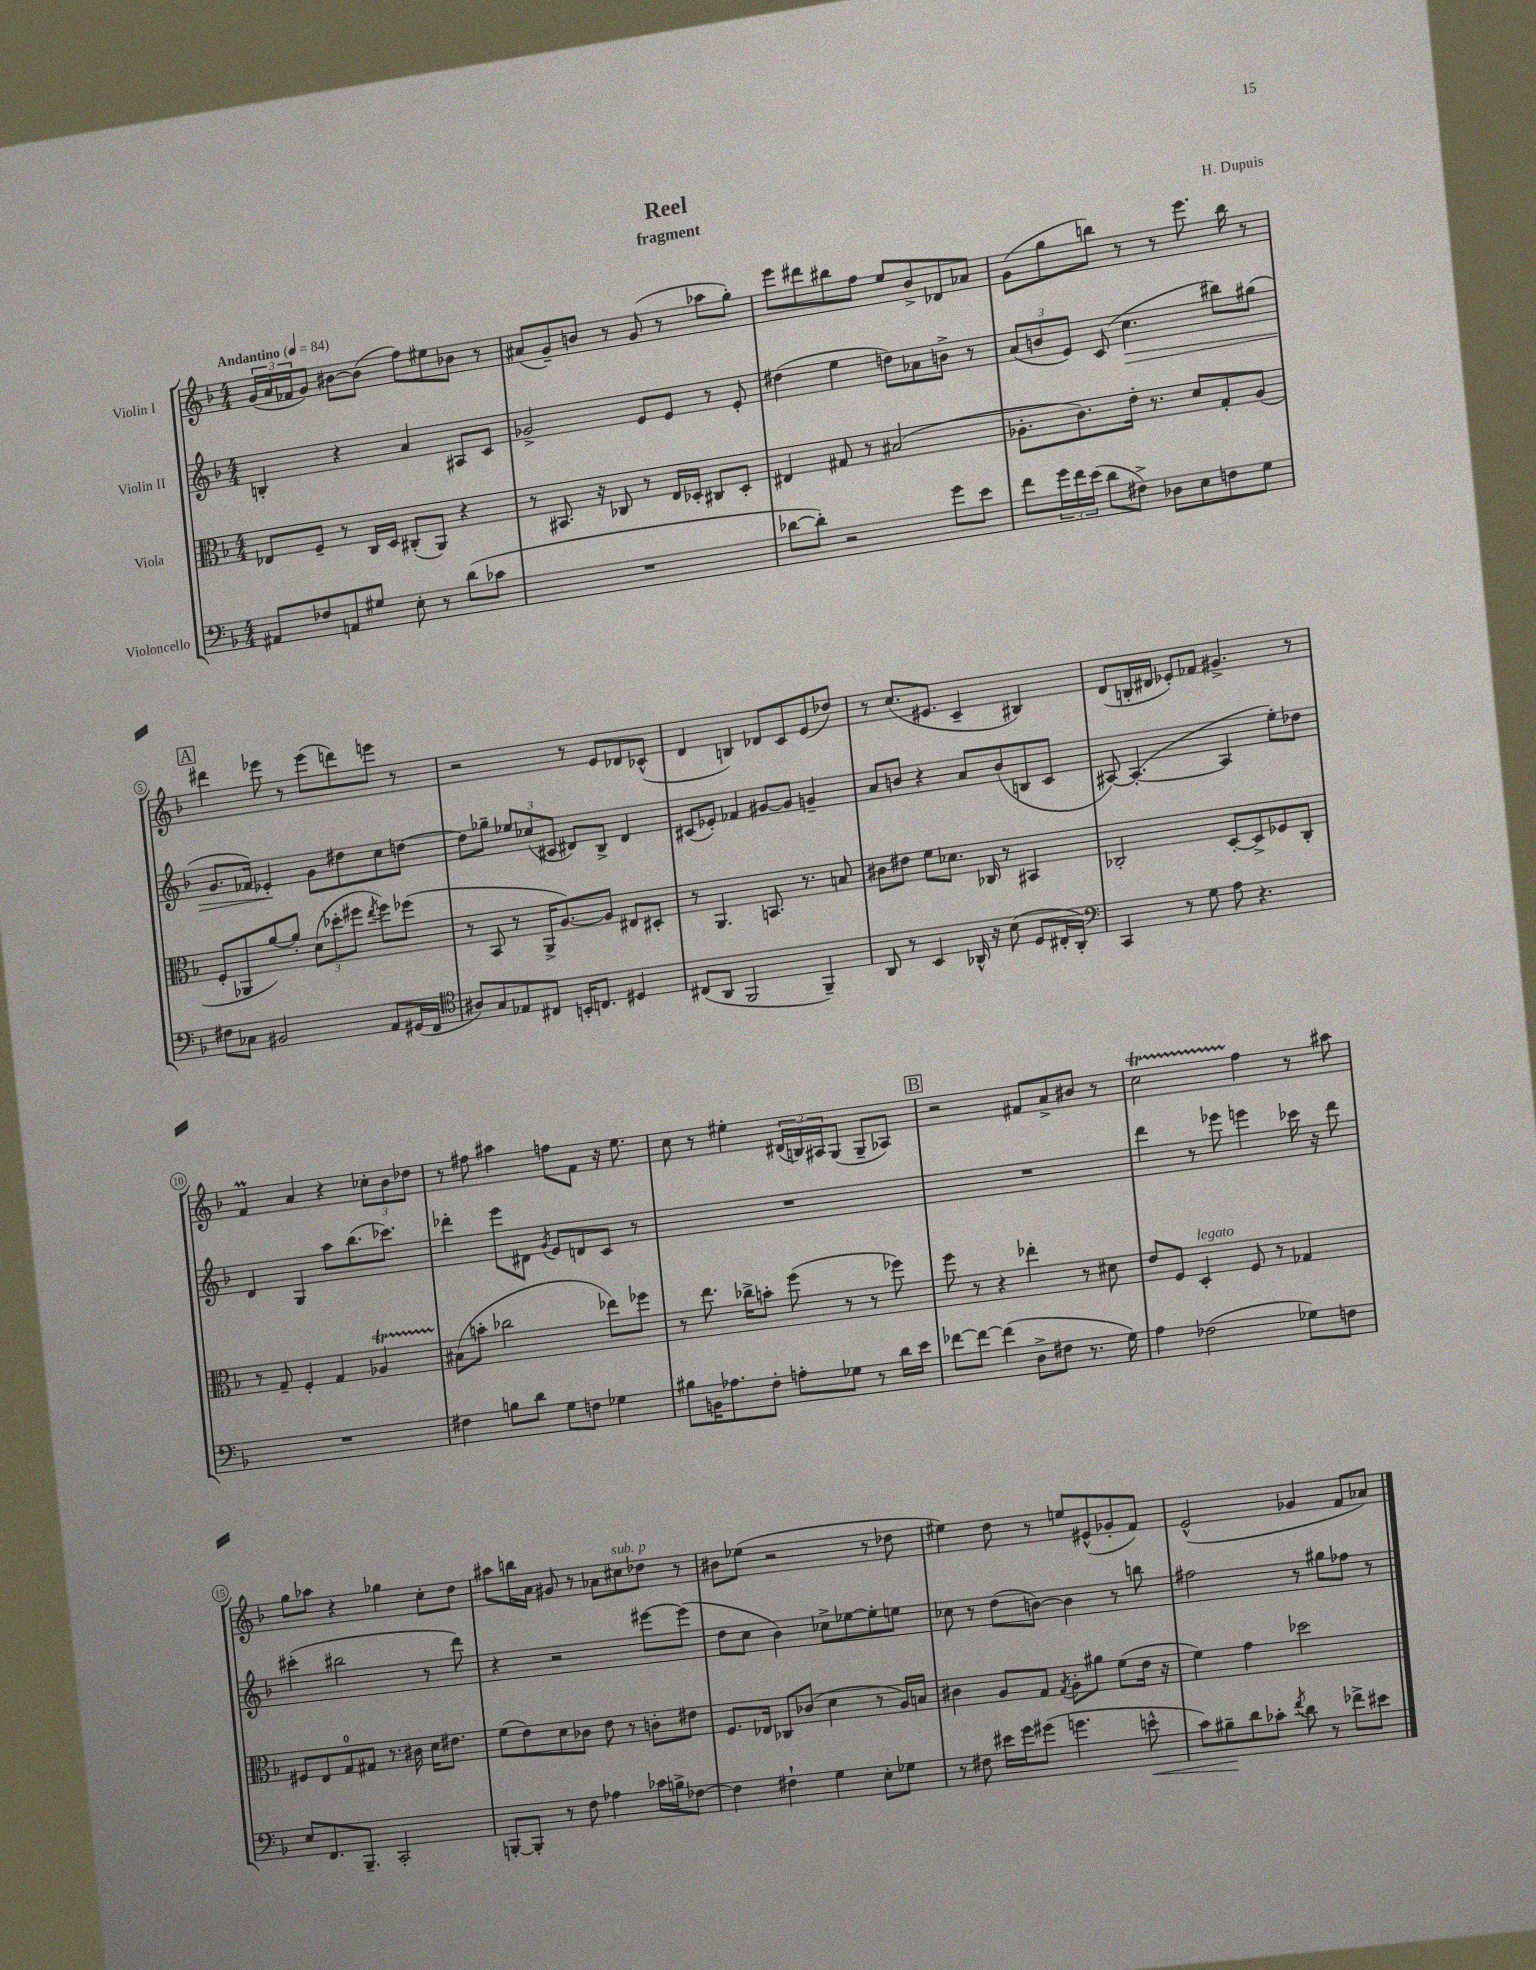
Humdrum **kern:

**kern	**kern	**kern	**kern
*staff4	*staff3	*staff2	*staff1
*clefF4	*clefC3	*clefG2	*clefG2
*k[b-]	*k[b-]	*k[b-]	*k[b-]
*M4/4	*M4/4	*M4/4	*M4/4
*MM84	*MM84	*MM84	*MM84
8AA#/L	8E-/L	4B'/	(24g/LL
.	.	.	24a/
.	.	.	24f-/J
8F-/	8F~/J	.	8g/J)
8AA/	8r	4r	[8b#\L
8G#/J	16C/LL	.	(8b#\]J
.	16D/JJ	.	.
8E'\	(8C#'/L	4a/	8ff\L)
8r	8AA/J)	.	8ee#\
(8d\L	4r	8A#/L	8b-\J
8c-\J	.	8c/J	8r
=	=	=	=
1r	8r	2g-^/	(8a#/L
.	8.BB#/	.	8g~/)
.	.	.	8b/J
.	16r	.	.
.	8C-/	.	8r
.	8r	8e/L	(8g/
.	16E/LL	8e/J	8r
.	16D-'/JJ	.	.
.	8C#/L	8r	8aa-\L
.	8D-'/J	8e'/	8gg'\J)
=	=	=	=
[8d-\L	4E#/	(4dd#\	8eee\L
8d-'\]J)	.	.	8ddd#\
2r	8G#/	4ee\	8bb#\
.	8r	.	8ff\J
.	(2B#/	8dd\L)	8ee/L
.	.	8a-\	8b-^/
8g\L	.	8b^\J	8d-/
8e\J	.	8r	8a-/J
=	=	=	=
8f\L	8.A-'\L	(12a/L	(8g\L
.	.	12b/	.
24g\L	.	.	8gg\
24f\	.	12e/J)	.
.	8.c\)	.	.
(24e\JJ	.	.	.
8d\L	.	(8c/	8bb\J)
8F#^\J)	16e'\Jk	4.cc\	8r
.	8.r	.	.
8D-\L	.	.	8r
8E\	8d/L	.	8.eee\
8F\	8G'/	8bb#\L)	.
.	.	.	16bb\
8G\J	(8A-/J	(8gg#\J	8r
=	=	=	=
8F#\L	8F'/L	8.g/L	4ddd#\
8C-\J	8AA-/	.	.
.	.	16f-/Jk)	.
2BB#/	[8a/)	4e-'/	8eee-\
.	8a'/]J	.	8r
.	(12d\L	8g\L	(8eee-\L
.	12dd-'\	.	.
.	.	8dd#\	8ddd\)
.	12ff#\J	.	.
.	8qee/	.	.
8AA/L	8ff#\L)	8cc\	8eee\J
(16GG#/L	(8ff-\J	[8dd\J	8r
16FF/JJ	.	.	.
=	=	=	=
*clefC4	*	*	*
8A#/L)	8r	8dd\]L	2r
8G/	8BB-/	8gg-~\J	.
8E-/	8r	12ee-/L	.
.	.	(12cc-/	.
8C#/J	16AA^/LK	.	.
.	.	12c#/J	.
.	[8.A/)	.	.
16BB'/LK	.	8d#/L)	8r
8.C/J	.	.	.
.	8A/]J	8B-^/J	8e/L
4D#/	8E#/L	4d#/	8d-/
.	8D#'/J	.	(8c-^^/J
=	=	=	=
(8C#/L	8r	(8c#/L	4d/
8AA/J	4.AA/	8e-'/J)	.
2FF/	.	4f-/	4B/)
.	8.BB/	[8g#/L	8d-/L
.	.	8g#/]J	8c/
.	8.r	.	.
4FF~/)	.	4g~/	(8e/
.	8B/	.	8dd-/J)
=	=	=	=
8AA/	8c#\L	8a/L	8r
8r	8e#\J	8b/J	(8.cc/L
4BB-/	8f\L	4r	.
.	.	.	8.e#/J
.	8.d-\J	.	.
16AA-^^/	.	8a/L	4c~/
16r	16C-/	.	.
(8B-\	8r	(8b/	.
8D/L	4BB#/	8B/	4B#/)
16C#'/L	.	8c/J	.
16AA-'/JJ)	.	.	.
=	=	=	=
*clefF4	*	*	*
4CC/	2C-'/	[8A#/)	(8d/L
.	.	(4.A#'/_	16B'/L
.	.	.	16d#/JJ
8r	.	.	8e-'/L)
8G\	.	.	8f-/J
8A\	[8D'/L	4A#/]	4.g#^/
4.r	8D^/]	.	.
.	8F-/	8ee'\L)	.
.	8C-'/J	8dd-\J	8r
=	=	=	=
1r	8r	4d/	4f/
.	8G~/	.	.
.	4F'/	4G/	4a/
.	4G/	8aa\L	4r
.	.	(8.bb-\	.
.	4A-/	.	12cc-'\L
.	.	8.ccc-\J)	.
.	.	.	12b-\
.	.	.	12dd-\J
=	=	=	=
4F#\	(8B#\L	4ddd-'\	8r
.	8b'\J	.	8ff#\
8B\L	2cc-\	8eee\L	4aa#\
8d\J	.	8d#\J	.
.	.	8qg/	.
8G\L	.	8e/L	8ff\L
8F\J	.	8d/	8f\J
4G-\	8ee-\L)	8c/J	16r
.	.	.	8.ee\
.	8ff-\J	8r	.
=	=	=	=
8B#\L	8r	1r	8cc\
16BB\K	8.ee\	.	8r
8.A-\	.	.	.
.	.	.	4ee#'\
.	16cc-^\LK	.	.
8F'\J	8b'\J	.	.
8A'\L	(8ff\	.	(24d#/LL
.	.	.	24B/)
.	.	.	24A#/J
8G-\J	8r	.	(8G/J
8r	8r	.	8G~/L
16d\LL	8ff-\)	.	8A-/J)
16e\JJ	.	.	.
=	=	=	=
[8f-\L	8ff\	1r	2r
8f-\_J	8r	.	.
(4f-\]	4r	.	.
8D^\L	4ee-'\	.	8f#/L
8F#\J	.	.	8a^/
8.r	8r	.	8b#/J
.	8d#\	.	8r
16G\)	.	.	.
=	=	=	=
4A\	8e/L	4ddd\	2cc\
.	8F/J	.	.
(2F-\	4D'/	8r	.
.	.	8eee-\	.
.	8F/	4eee\	4ff\
.	8r	.	.
8G-\L)	4G-/	16ccc-\	8r
.	.	16r	.
8F\J	.	8ddd\	8aa#\
=	=	=	=
8E/L	8F#/L	(4ccc#'\	8gg\L
8.FF/	8E/	.	8aa-\J
.	8G/	2bb#\	4r
8.BBB-~/J	.	.	.
.	8G#/J	.	.
2CC'/	8.r	.	4gg-\
.	16c#\	.	.
.	16d\LK	8r	8cc'\L
.	8.e#\J	.	.
.	.	8ddd\)	8dd\J
=	=	=	=
[8BBB'/L	(8f\L	4r	8aa#\L
8BBB'/]J	8e\)	.	16bb\L
.	.	.	16a\JJ
8r	8d\	2r	8g#/
8F\	8c-\J	.	8r
4A-\	8e\	.	8a-\L
.	8r	.	8cc#\
16c-\LL	8c'\L	[8eee#\L	8dd-\J
16B^\J	.	.	.
[8F-\J	8e#\J	(8eee#\]J	8r
=	=	=	=
4F-\]	8.F/L	8dd\L	8b#\L
.	.	8cc\J	(8ee-\J
.	16E-/Jk	.	.
4F#`\	8C-/L	4b-\)	2r
.	(8c-/J	.	.
4G\	4d\	8cc-^\L	.
.	.	[8ee-\	.
8E'\L	8r	8ee-'\]	8r
8G-\J	16A/LL)	8ee\J	8dd-\
.	16B/JJ	.	.
=	=	=	=
8r	4c#\	8cc-\	4ee#\)
8F#\	.	8r	.
16e#\LL	8A/L	(8dd\L	8dd\
16g\J	.	.	.
(8g#\J	8G/J	[8b\J)	8r
.	8qG/	.	.
4.g\	8A'\L	4b\]	8ee/L
.	8a#\J	.	(8e#^^/
.	(8f\L	8r	8g-'/
8e^^\	16e\Jk	8bb\	8f/J)
.	16r	.	.
=	=	=	=
8c\L)	4f\)	2ff#\	(2e^^/
8B#~\	.	.	.
8d\	4g\	.	.
8c-'\J	.	.	.
8qf/	.	.	.
8d\	2dd-\	8r	4g-/
8r	.	8gg#\L	.
8f-^\L	.	8ff-\J	8f/L
8e#\J	.	8r	8a-/J)
==	==	==	==
*-	*-	*-	*-
